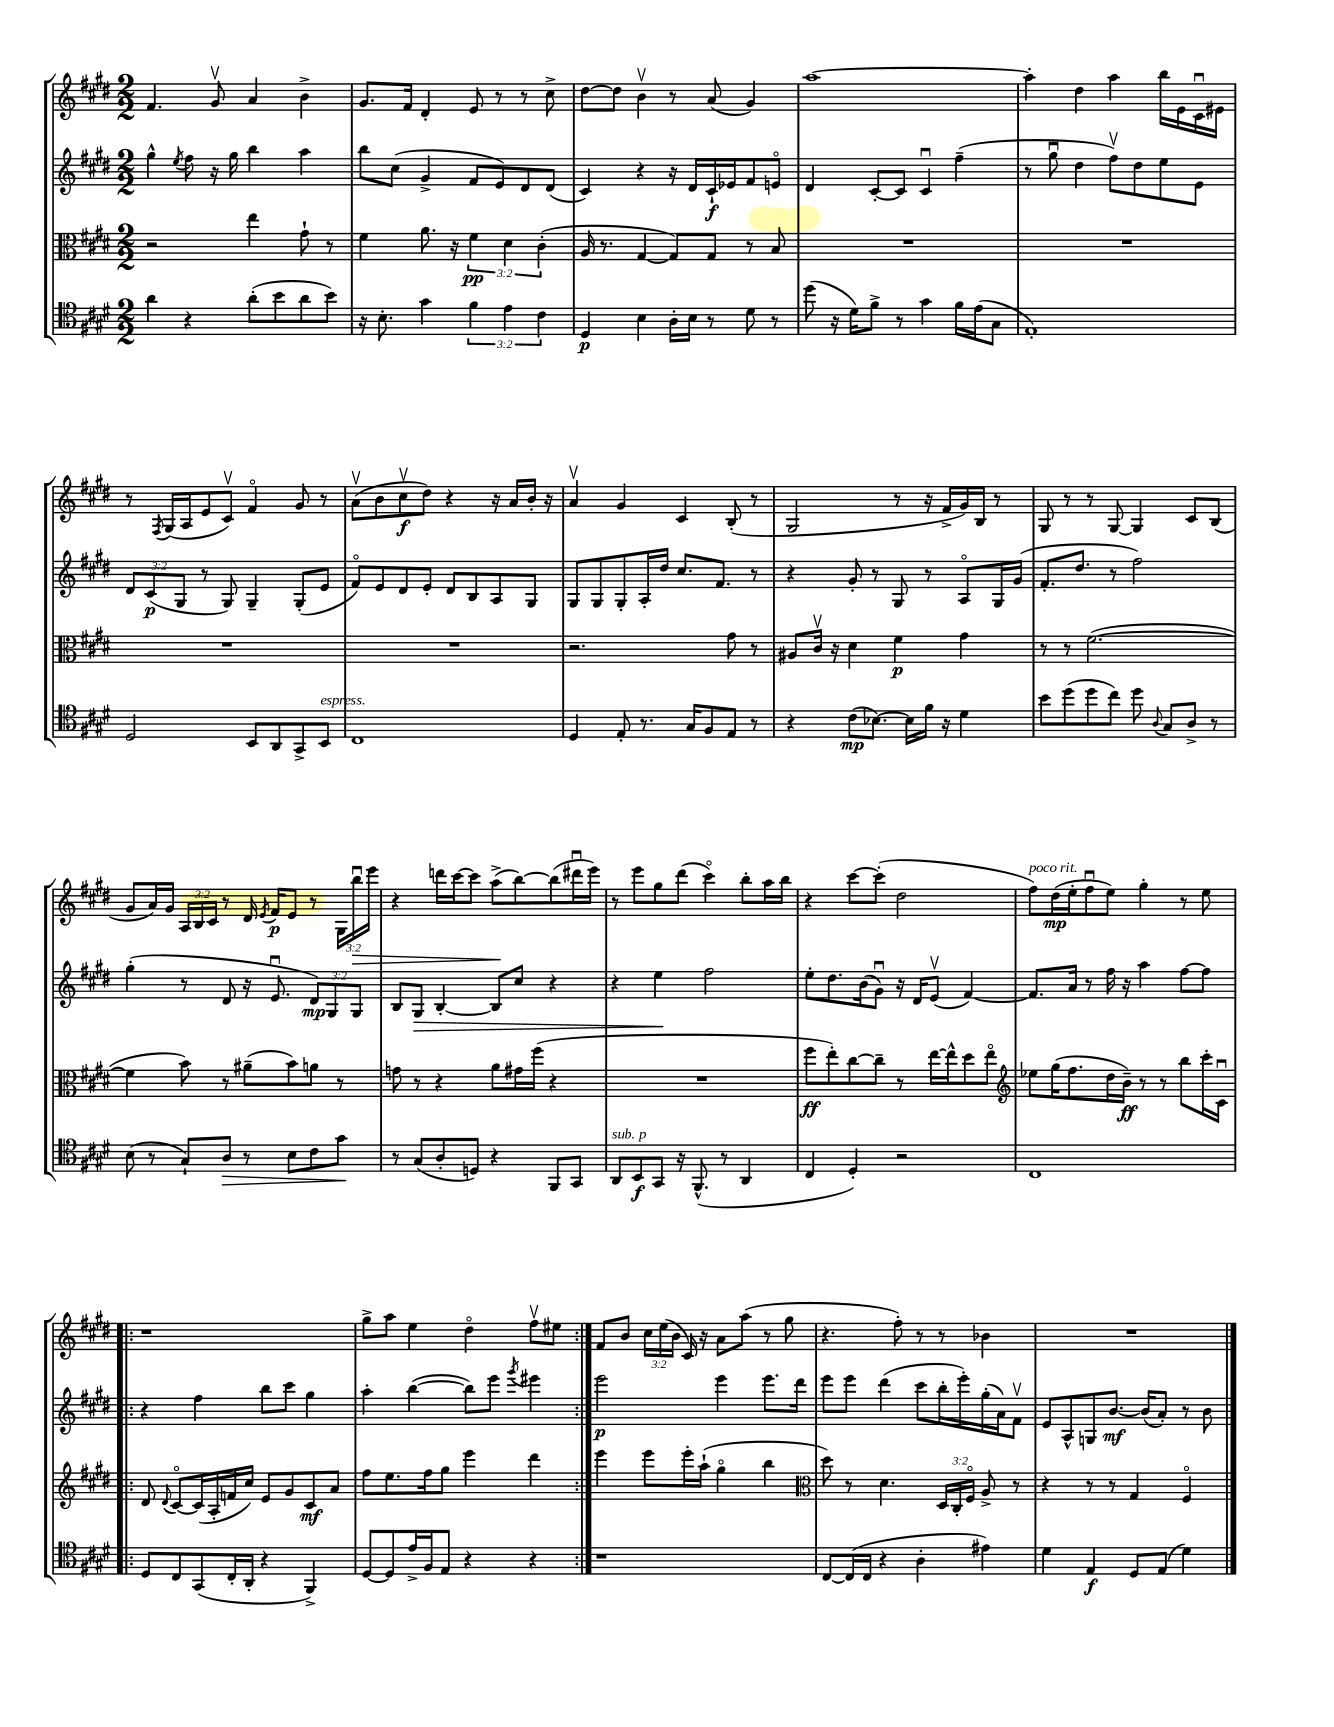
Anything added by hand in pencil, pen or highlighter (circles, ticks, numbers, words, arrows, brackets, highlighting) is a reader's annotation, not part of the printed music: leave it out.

**kern	**kern	**kern	**kern
*staff4	*staff3	*staff2	*staff1
*clefC4	*clefC3	*clefG2	*clefG2
*k[f#c#g#d#]	*k[f#c#g#d#]	*k[f#c#g#d#]	*k[f#c#g#d#]
*M2/2	*M2/2	*M2/2	*M2/2
4a	2r	4gg#^^	4.f#
.	.	8qee	.
4r	.	8ff#	.
.	.	16r	8g#v
.	.	16gg#	.
(8a'	4ee	4bb	4a
8b	.	.	.
8a	8g#`	4aa	4b^
8b)	8r	.	.
=	=	=	=
16r	4f#	8bb	8.g#
8.B'	.	.	.
.	.	(8cc#	.
.	.	.	16f#
4g#	8.a	4g#^	4d#'
.	16r	.	.
6f#	6f#	8f#	8e
.	.	8e)	8r
6e	6d#	.	.
.	.	8d#	8r
6c#	(6c#'	.	.
.	.	(8d#	8cc#^
=	=	=	=
4D#	16A	4c#)	[8dd#
.	8.r	.	.
.	.	.	8dd#]
4B	[4G#	4r	4bv
16A'	8G#])	16r	8r
16B	.	16d#	.
8r	8G#	16c#`	(8a
.	.	16e-	.
8d#	8r	8f#	4g#)
8r	8B	8eo	.
=	=	=	=
(8dd#	1r	4d#	[1aa
16r	.	.	.
16d#)	.	.	.
8f#^	.	[8c#'	.
8r	.	8c#]	.
4g#	.	4c#u	.
16f#	.	(4ff#~	.
(16e	.	.	.
8G#	.	.	.
=	=	=	=
1E')	1r	8r	4aa']
.	.	8gg#u	.
.	.	4dd#	4dd#
.	.	8ff#v)	4aa
.	.	8dd#	.
.	.	8ee	16bb
.	.	.	16e
.	.	8e	16c#u
.	.	.	16e#
=	=	=	=
2D#	1r	12d#	8r
.	.	(12c#	.
.	.	.	8qF#
.	.	.	(16G#
.	.	12G#	.
.	.	.	16A
.	.	8r	8e
.	.	8G#)	8c#v)
8BB	.	4G#~	4f#o
8AA	.	.	.
8GG#^	.	(8G#'	8g#
8BB	.	8e	8r
=	=	=	=
1C#	1r	8f#o)	(8av
.	.	8e	8b
.	.	8d#	8cc#v
.	.	8e'	8dd#)
.	.	8d#	4r
.	.	8B	.
.	.	8A	16r
.	.	.	16a
.	.	8G#	16b'
.	.	.	16r
=	=	=	=
4D#	2.r	8G#	4av
.	.	8G#	.
8E'	.	8G#'	4g#
8.r	.	16A'	.
.	.	16dd#	.
.	.	8.cc#	4c#
16G#	.	.	.
8F#	.	.	.
.	.	8.f#	.
8E	8g#	.	(8B'
8r	8r	8r	8r
=	=	=	=
4r	8A#	4r	2G#
.	16c#v	.	.
.	16r	.	.
(8c#	4d#	8g#'	.
[8.B-)	.	8r	.
.	4f#	8G#	8r
16B-]	.	.	.
16f#	.	8r	16r
16r	.	.	16f#^
4d#	4g#	8Ao	16g#)
.	.	.	16B
.	.	16G#	8r
.	.	(16g#	.
=	=	=	=
8b	8r	8.f#'	8G#
(8dd#	8r	.	8r
.	.	8.dd#	.
8dd#	([2.f#	.	8r
8cc#)	.	8r	[8G#
8dd#	.	2ff#)	4G#]
8qqA	.	.	.
8G#	.	.	.
8A^	.	.	8c#
8r	.	.	(8B
=	=	=	=
(8B	4f#]	(4gg#'	8g#
8r	.	.	16a)
.	.	.	16g#
8G#`)	8b)	8r	24A
.	.	.	24B
.	.	.	24c#
8A	8r	8d#	8r
8r	(8a#~	16r	16d#
.	.	.	8qe
.	.	8.eu	16f#
8B	8b)	.	8e
8c#	8a	12d#)	8r
.	.	12G#	.
8g#	8r	.	24G#
.	.	12G#	24bbu
.	.	.	24eee
=	=	=	=
8r	8g	8B	4r
(8G#	8r	8G#	.
8A'	4r	[4B'	16ddd
.	.	.	[16ccc#
8D)	.	.	8ccc#]
4r	8a	8B]	(8aa^
.	16g#	8cc#	[8bb)
.	(16ff#	.	.
8FF#	4r	4r	(8bb]
8GG#	.	.	16ddd#u
.	.	.	16eee)
=	=	=	=
8AA	1r	4r	8r
8BB	.	.	8eee
8GG#	.	4ee	8gg#
16r	.	.	(8ddd#
(8.FF#^^	.	.	.
.	.	2ff#	4ccc#o)
8r	.	.	.
4AA	.	.	8bb'
.	.	.	16aa
.	.	.	16bb
=	=	=	=
4C#	8ff#	8ee'	4r
.	8ee')	8.dd#	.
4D#')	[8cc#	.	[8ccc#
.	.	(16b	.
.	8cc#~]	8g#u)	(8ccc#']
2r	8r	16r	2dd#
.	.	16d#	.
.	[16ee	(8ev	.
.	16ee^^]	.	.
.	8dd#	[4f#)	.
.	8eeo	.	.
=	=	=	=
*	*clefG2	*	*
1C#	8ee-	8.f#]	8ff#)
.	(16gg#	.	(16dd#
.	8.ff#	16a	16ee'
.	.	8r	8ff#u
.	16dd#	16ff#	8ee)
.	16b~)	16r	.
.	8r	4aa	4gg#'
.	8r	.	.
.	8bb	[8ff#	8r
.	16ccc#'	8ff#]	8ee
.	16c#u	.	.
=!|:	=!|:	=!|:	=!|:
8D#	8d#	4r	1r
.	8qqd#	.	.
8C#	[8c#o	.	.
(8GG#	(16c#]	4ff#	.
.	16A'	.	.
16C#'	16f	.	.
16AA'	16cc#)	.	.
4r	8e	8bb	.
.	8g#	8ccc#	.
4FF#^)	8c#	4gg#	.
.	8a	.	.
=	=	=	=
[8D#	8ff#	4aa'	8gg#^
8D#]	8.ee	.	8aa
16e^	.	([4bb	4ee
16F#	16ff#	.	.
8E	8gg#	.	.
4r	4eee	8bb])	4dd#o
.	.	8eee	.
.	.	8qggg#	.
4r	4ddd#	4eee#	8ff#v
.	.	.	8ee#
=:|!	=:|!	=:|!	=:|!
1r	4eee	2eee	8f#
.	.	.	8b
.	8eee	.	24cc#
.	.	.	(24ee
.	.	.	24b
.	16eee'	.	16c#)
.	(16aa`	.	16r
.	4gg#o	4eee	8a
.	.	.	(8aa
.	4bb	8.eee	8r
.	.	.	8gg#
.	.	16ddd#	.
=	=	=	=
*	*clefC3	*	*
[8C#	8dd#)	8eee	4.r
(16C#]	8r	8eee	.
16C#	.	.	.
4r	4.d#	(4ddd#	.
.	.	.	8ff#')
4A'	.	8ccc#	8r
.	24D#	16bb'	8r
.	24C#'	.	.
.	.	16eee')	.
.	24F#o	.	.
4e#)	8A^	(16gg#'	4b-
.	.	16a)	.
.	8r	8f#v	.
=	=	=	=
4d#	4r	8e	1r
.	.	8A^^	.
4E	8r	8G	.
.	8r	[8.b	.
8D#	4G#	.	.
.	.	(16b]	.
(8E	.	8a')	.
4d#)	4F#o	8r	.
.	.	8b	.
==	==	==	==
*-	*-	*-	*-
